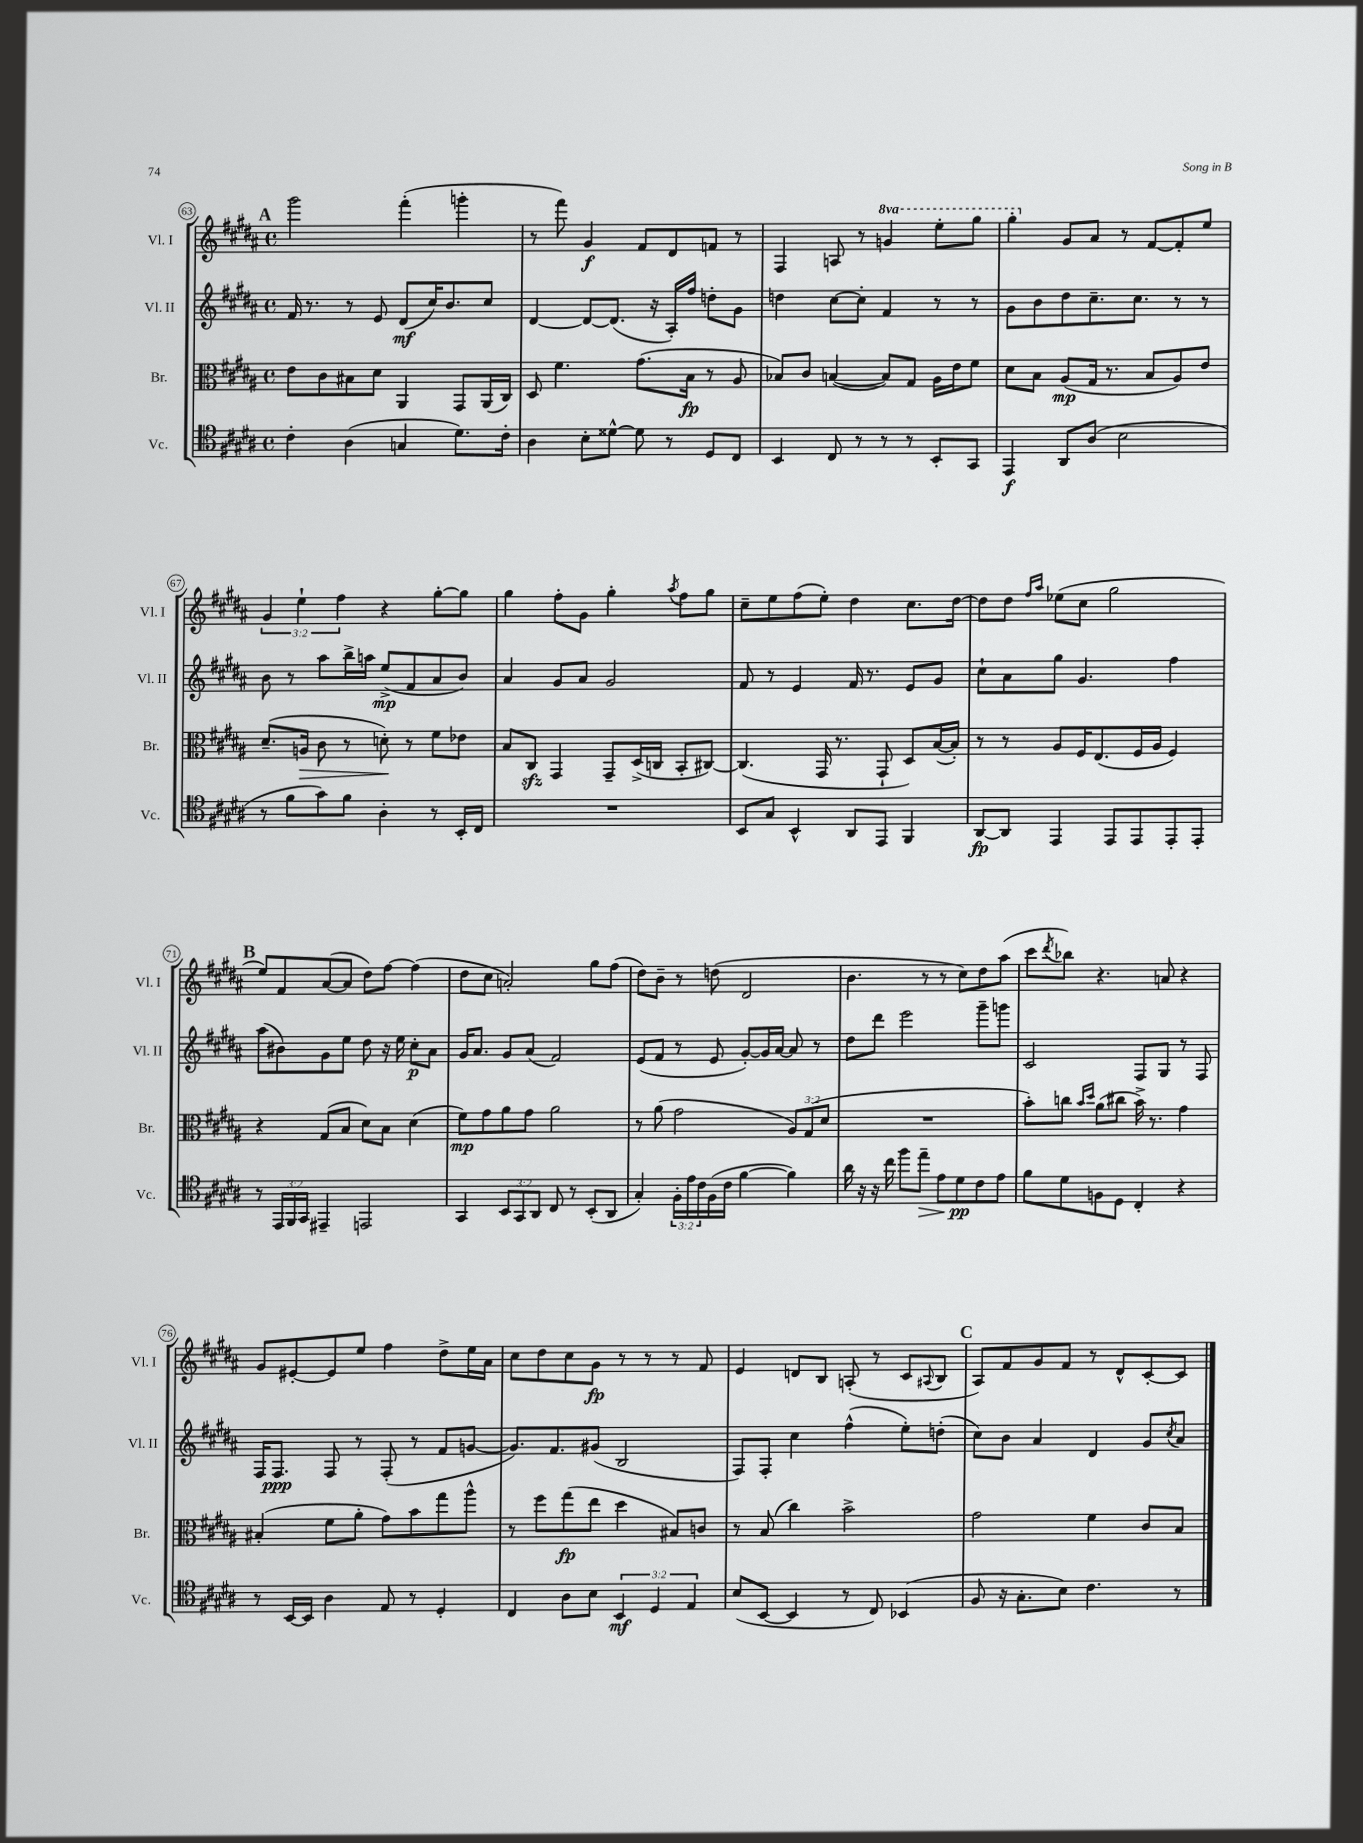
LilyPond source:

<<
\new StaffGroup <<
\new Staff = "s0" \with { instrumentName = "Vl. I" shortInstrumentName = "Vl. I" } {
    \clef treble \key b \major \defaultTimeSignature \time 4/4 \override Staff.TupletNumber.text = #tuplet-number::calc-fraction-text \set Staff.ottavationMarkups = #ottavation-simple-ordinals
    \mark \markup { \bold "A" } gis'''2 fis'''4-.( g'''4-. |
    r8 fis'''8) gis'4\f fis'8 dis'8 f'8 r8 |
    fis4 a8 r8 \ottava #1 g''4 e'''8-. gis'''8 |
    gis'''4-. \ottava #0 gis'8 ais'8 r8 fis'8~ fis'8-. e''8 |
    \tuplet 3/2 { gis'4 e''4-! fis''4 } r4 gis''8~-. gis''8 |
    gis''4 fis''8-. gis'8 gis''4-. \acciaccatura { ais''8 } fis''8 gis''8 |
    cis''8-- e''8 fis''8( e''8-.) dis''4 cis''8. dis''16~ |
    dis''8 dis''8 \grace { fis''16 ais''16 } ees''8( cis''8 gis''2 |
    \mark \markup { \bold "B" } e''8) fis'8 ais'8~( ais'8 dis''8) fis''8~ fis''4( |
    dis''8 cis''8 a'2-.) gis''8 fis''8( |
    dis''8) b'8-- r8 d''8( dis'2 |
    b'4. r8 r8 cis''8) dis''8 ais''8( |
    cis'''8 \acciaccatura { dis'''8 } bes''8) r4. a'8 r4 |
    gis'8 eis'8~-. eis'8 e''8 fis''4 dis''8-> e''16 ais'16 |
    cis''8 dis''8 cis''8 gis'8\fp r8 r8 r8 fis'8 |
    e'4 d'8 b8 a8-.( r8 cis'8 \appoggiatura { ais8 } b8 |
    \mark \markup { \bold "C" } ais8) fis'8 gis'8 fis'8 r8 dis'8-^ cis'8~-. cis'8 \bar "|." |
}
\new Staff = "s1" \with { instrumentName = "Vl. II" shortInstrumentName = "Vl. II" } {
    \clef treble \key b \major \defaultTimeSignature \time 4/4
    \mark \markup { \bold "A" } fis'16 r8. r8 e'8 dis'8\mf( cis''16) b'8. cis''8 |
    dis'4~ dis'8~ dis'8.( r16 ais16-.) fis''16 d''8-. gis'8 |
    d''4 cis''8~ cis''8-. fis'4 r8 r8 |
    gis'8 b'8 dis''8 cis''8.-- cis''8. r8 r8 |
    b'8 r8 ais''8 b''16-> a''16 e''8->\mp( fis'8 ais'8 b'8) |
    ais'4 gis'8 ais'8 gis'2 |
    fis'8 r8 e'4 fis'16 r8. e'8 gis'8 |
    cis''8-! ais'8 gis''8 gis'4. fis''4 |
    \mark \markup { \bold "B" } ais''8( bis'8) gis'8 e''8 dis''8 r16 e''16 cis''8-.\p ais'8 |
    gis'16 ais'8. gis'8 ais'8( fis'2) |
    e'8( fis'8 r8 e'8 gis'8~-.) gis'16 ais'16~ ais'8 r8 |
    dis''8 dis'''8 e'''2 gis'''8-- g'''8 |
    cis'2 fis8 gis8 r8 fis8 |
    fis16 fis8.\ppp fis8 r8 fis8-.( r8 fis'8 g'8~ |
    g'8.) fis'8. gis'8( b2 |
    fis8) fis8-. cis''4 fis''4-^( e''8-.) d''8-.( |
    \mark \markup { \bold "C" } cis''8) b'8 ais'4 dis'4 gis'8 \acciaccatura { cis''8 } ais'8 \bar "|." |
}
\new Staff = "s2" \with { instrumentName = "Br." shortInstrumentName = "Br." } {
    \clef alto \key b \major \defaultTimeSignature \time 4/4 \override Staff.TupletNumber.text = #tuplet-number::calc-fraction-text
    \mark \markup { \bold "A" } e'8 cis'8 bis8 dis'8 ais,4 gis,8 ais,16( cis16) |
    dis8 fis'4. gis'8.( b16\fp r8 ais8 |
    bes8) cis'8 b4~( b8) gis8 ais16 e'16 fis'8 |
    dis'8 b8 ais8\mp( gis16 r8. b8 ais8) e'8 |
    dis'8.--( a16\> cis'8 r8 d'8-.\!) r8 fis'8 ees'8 |
    b8 cis8\sfz gis,4 gis,8-- dis16->( c16 b,8-. cis8~) |
    cis4.( gis,16 r8. gis,8-! dis8) b16~( b16-.) |
    r8 r8 ais8 fis16 e8.( fis16 ais16 fis4) |
    \mark \markup { \bold "B" } r4 gis8( b8 dis'8) b8 dis'4( |
    fis'8\mp) gis'8 ais'8 gis'8 ais'2 |
    r8 ais'8( gis'2 \tuplet 3/2 { ais8) gis8( dis'8 } |
    R1 |
    b'8-.) c''8 \grace { b'16 dis''16 } ais'8( cis''8 b'16->) r8. gis'4 |
    bis4-.( fis'8 ais'8-. gis'8) b'8 gis''8 ais''8-^ |
    r8 fis''8 gis''8\fp( e''8 dis''4 bis8) c'8 |
    r8 b8( cis''4) b'2-> |
    \mark \markup { \bold "C" } gis'2 fis'4 cis'8 b8 \bar "|." |
}
\new Staff = "s3" \with { instrumentName = "Vc." shortInstrumentName = "Vc." } {
    \clef tenor \key b \major \defaultTimeSignature \time 4/4 \override Staff.TupletNumber.text = #tuplet-number::calc-fraction-text
    \mark \markup { \bold "A" } cis'4-. ais4( g4 dis'8.) cis'16-. |
    ais4 b8-. disis'8~-^ disis'8 r8 dis8 cis8 |
    b,4 cis8 r8 r8 r8 b,8-. gis,8 |
    e,4\f ais,8 ais8( b2 |
    r8 fis'8 gis'8) fis'8 ais4-. r8 b,16-. cis16 |
    R1 |
    b,8 gis8 b,4-^ ais,8 e,8 fis,4 |
    ais,8~\fp ais,8 e,4 e,8 e,8 e,8-. e,8-. |
    \mark \markup { \bold "B" } r8 \tuplet 3/2 { e,16 fis,16 gis,16 } eis,4-- e,2 |
    gis,4 \tuplet 3/2 { b,8 gis,8 ais,8 } cis8 r8 b,8-.( ais,8 |
    gis4-.) \tuplet 3/2 { fis16-. e'16 cis'16 } fis16( cis'16 fis'4~ fis'4) |
    ais'16 r16 r16 cis''16 fis''8 e''8--\> e'8 dis'8\pp\! cis'8 e'8 |
    fis'8 dis'8 f8 dis8 cis4-. r4 |
    r8 b,16~ b,16 ais4 e8 r8 dis4-. |
    cis4 ais8 b8 \tuplet 3/2 { b,4\mf dis4 e4 } |
    b8( b,8~ b,4 r8 cis8) bes,4( |
    \mark \markup { \bold "C" } fis8 r16 gis8.-. b8) cis'4. r8 \bar "|." |
}
>>
>>
\layout { \context { \Score currentBarNumber = #63 \override BarNumber.stencil = #(make-stencil-circler 0.1 0.3 ly:text-interface::print) } }
